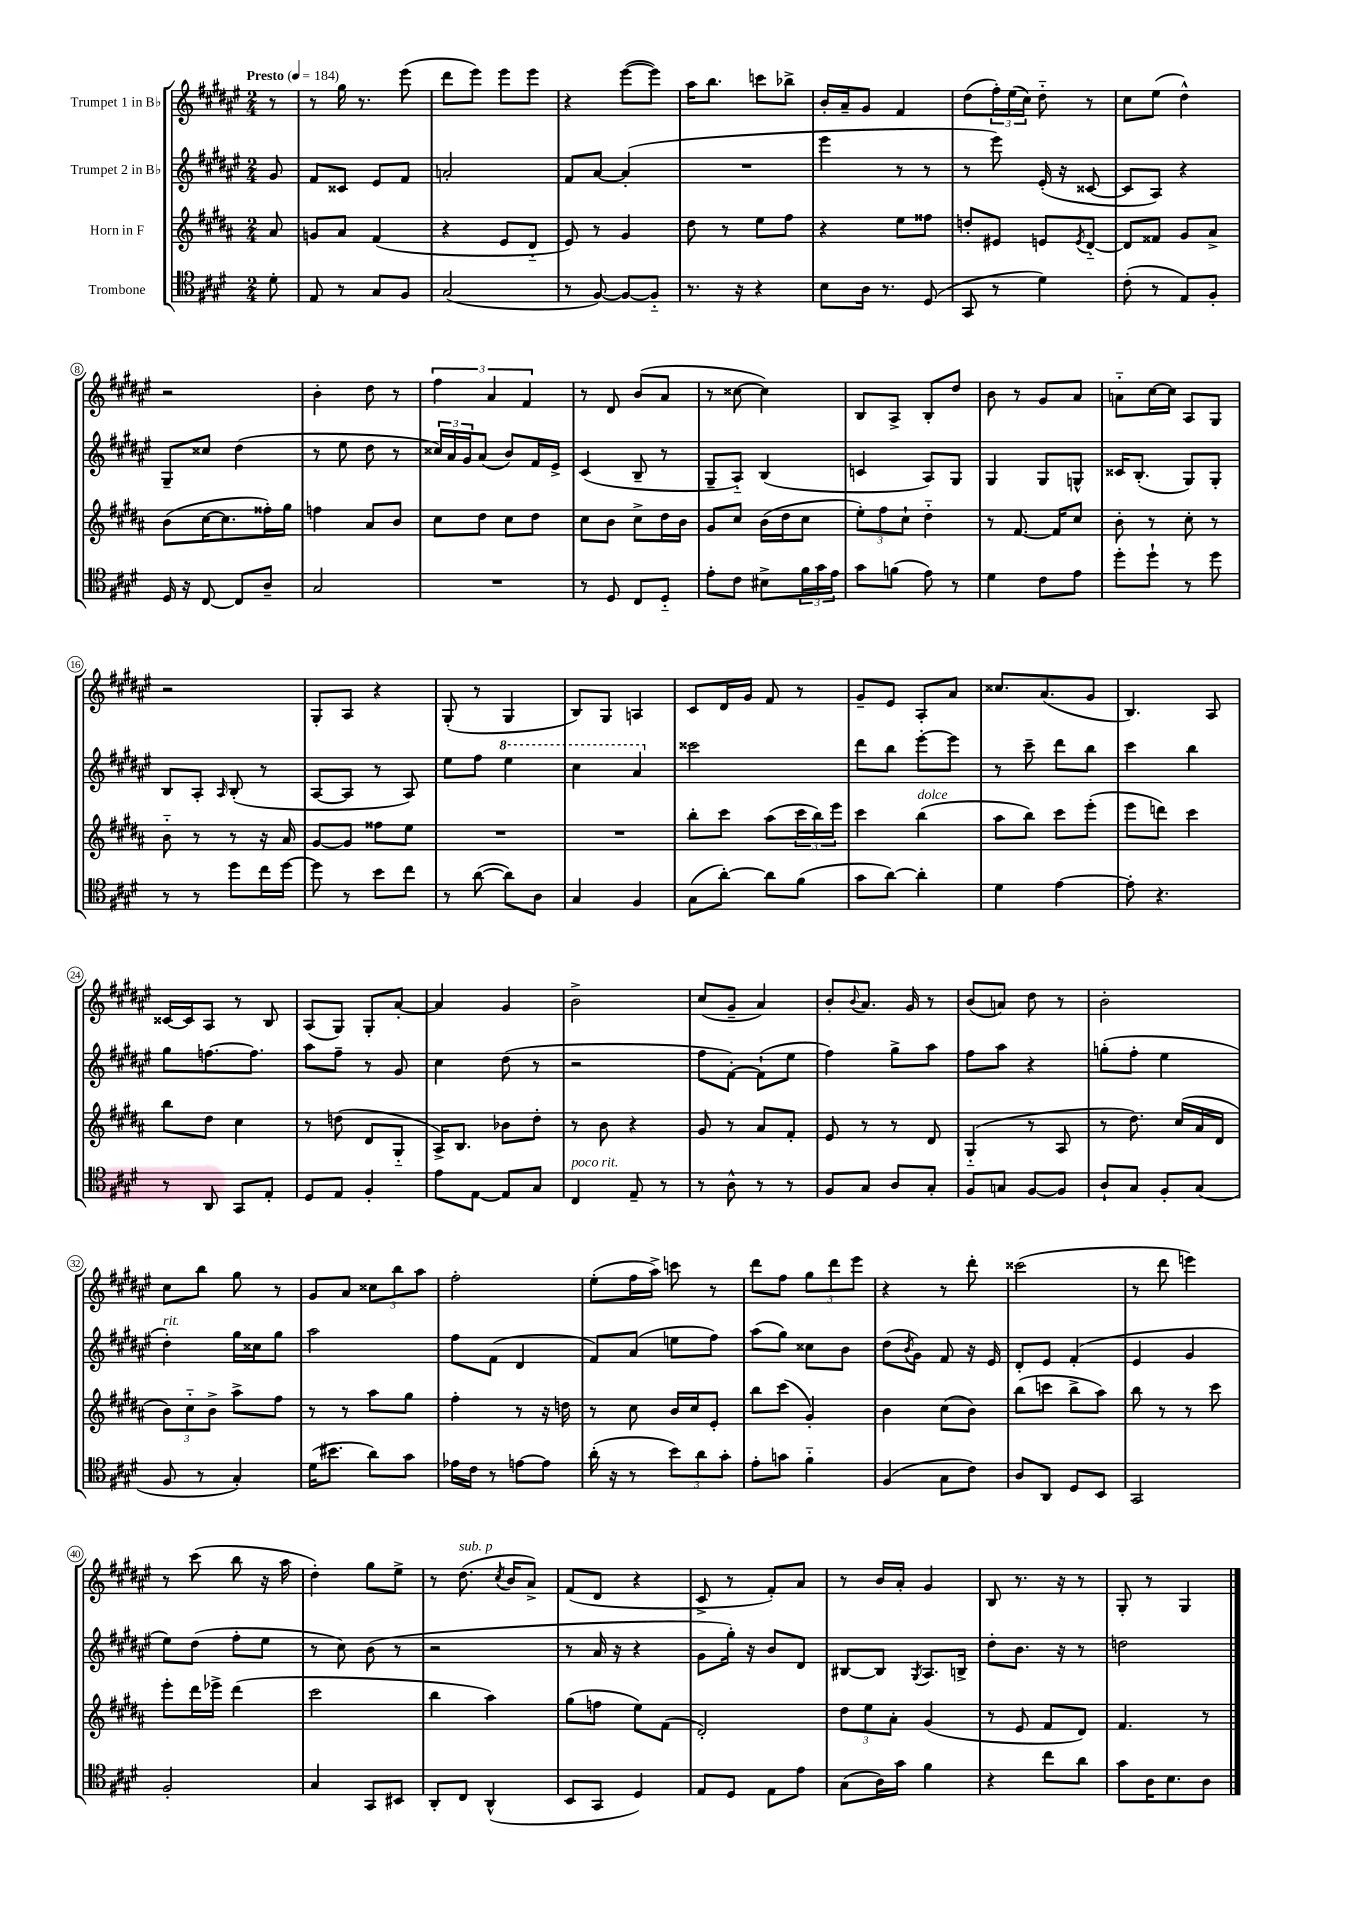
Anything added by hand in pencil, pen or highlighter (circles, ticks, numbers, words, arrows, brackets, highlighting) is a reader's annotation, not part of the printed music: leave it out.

**kern	**kern	**kern	**kern
*staff4	*staff3	*staff2	*staff1
*clefC4	*clefG2	*clefG2	*clefG2
*k[f#c#g#d#]	*k[f#c#g#d#a#]	*k[f#c#g#d#a#e#]	*k[f#c#g#d#a#e#]
*M2/4	*M2/4	*M2/4	*M2/4
*MM184	*MM184	*MM184	*MM184
8d#'\	8a#/	8g#/	8r
=	=	=	=
8E/	8g/L	8f#/L	8r
8r	8a#/J	8c##/J	16gg#\
.	.	.	8.r
8G#/L	(4f#/	8e#/L	.
8F#/J	.	8f#/J	(8eee#\
=	=	=	=
(2G#/	4r	2a'/	8ddd#\L
.	.	.	8eee#\J)
.	8e/L	.	8eee#\L
.	8d#'~/J	.	8eee#\J
=	=	=	=
8r	8e/)	8f#/L	4r
[8F#/)	8r	[8a#/J	.
8F#/_L	4g#/	(4a#'/]	([8eee#\L
8F#'~/]J	.	.	8eee#\]J)
=	=	=	=
8.r	8dd#\	2r	16aa#\LK
.	.	.	8.bb\J
.	8r	.	.
16r	.	.	.
4r	8ee\L	.	8ccc\L
.	8ff#\J	.	8bb-^\J
=	=	=	=
8B\L	4r	4eee#\	16b'/LL
.	.	.	16a#~/J
16A\Jk	.	.	8g#/J
8.r	.	.	.
.	8ee\L	8r	4f#/
(8D#/	8ff##\J	8r	.
=	=	=	=
8GG#/	8dd'/L	8r	(8dd#\L
8r	8e#/J	8eee#\)	24ff#'\L)
.	.	.	(24ee#\
.	.	.	24cc#\JJ)
4d#\)	8e/L	(16e#'/	8dd#'~\
.	.	16r	.
.	8qe/	.	.
.	[8d#'~/J	[8c##/	8r
=	=	=	=
(8c#'\	8d#/]L	8c##/]L	8cc#\L
8r	8f##/J	8A#/J)	(8ee#\J
8E/L)	8g#/L	4r	4dd#^^\)
8F#'/J	8a#^/J	.	.
=	=	=	=
16D#/	(8b\L	8G#~/L	2r
16r	.	.	.
[8C#/	[16cc#\K	8cc##/J	.
.	8.cc#\]	.	.
8C#/]L	.	(4dd#\	.
8A~/J	16ff##'\L)	.	.
.	16gg#\JJ	.	.
=	=	=	=
2G#/	4ff\	8r	4b'\
.	.	8ee#\	.
.	8a#/L	8dd#\	8dd#\
.	8b/J	8r	8r
=	=	=	=
2r	8cc#\L	24cc##/LL)	6ff#\
.	.	24a#/	.
.	.	24g#/J	.
.	8dd#\J	(8a#/J	.
.	.	.	6a#/
.	8cc#\L	8b/L)	.
.	.	.	6f#/
.	8dd#\J	16f#/L	.
.	.	16e#^/JJ	.
=	=	=	=
8r	8cc#\L	(4c#/	8r
8D#/	8b\J	.	8d#/
8C#/L	8cc#^\L	8B~/	(8b/L
8D#'~/J	16dd#\L	8r	8a#/J
.	16b\JJ	.	.
=	=	=	=
8e'\L	8g#/L	8G#~/L	8r
8c#\J	8cc#/J	8A#'~/J)	[8cc##\
8B#^\L	(16b\LL	(4B/	4cc##\])
.	16dd#\J	.	.
24f#\L	8cc#\J	.	.
24g#\	.	.	.
24e\JJ	.	.	.
=	=	=	=
8g#\L	12ee'\L)	4c/	8B/L
.	12ff#\	.	.
(8f\J	.	.	8A#^/J
.	12cc#`\J	.	.
8e\)	4dd#'~\	8A#/L)	8B'/L
8r	.	8G#/J	8dd#/J
=	=	=	=
4d#\	8r	4G#/	8b\
.	[8.f#/	.	8r
8c#\L	.	8G#/L	8g#/L
.	16f#/]LK	.	.
8e\J	8cc#/J	8G^^/J	8a#/J
=	=	=	=
8dd#'\L	8b'\	16c##/LK	8a'~\L
.	.	(8.B'/J	.
8dd#`\J	8r	.	[16cc#\L
.	.	.	16cc#\]JJ
8r	8cc#'\	8G#/L)	8A#/L
8dd#\	8r	8G#'/J	8G#/J
=	=	=	=
8r	8b'~\	8B/L	2r
8r	8r	8A#'/J	.
.	.	16qqA#/	.
8dd#\L	8r	(8B'/	.
16cc#\L	16r	8r	.
[16dd#\JJ	16a#/	.	.
=	=	=	=
8dd#\]	[8g#/L	[8A#/L	8G#'/L
8r	8g#/]J	8A#/]J	8A#/J
8b\L	8ff##\L	8r	4r
8cc#\J	8ee\J	8A#/)	.
=	=	=	=
8r	2r	8ee#\L	(8G#'/
([8a\	.	8ff#\J	8r
8a\]L)	.	4eee#\	4G#/
8A\J	.	.	.
=	=	=	=
4G#/	2r	4ccc#\	8B/L)
.	.	.	8G#/J
4F#/	.	4aa#/	4A/
=	=	=	=
(8G#\L	8bb'\L	2ccc##\	8c#/L
[8a'\J)	8ccc#\J	.	16d#/L
.	.	.	16g#/JJ
8a\]L	(8aa#\L	.	8f#/
(8f#\J	24ccc#\L	.	8r
.	24bb\)	.	.
.	24eee\JJ	.	.
=	=	=	=
8g#\L	4ccc#\	8ddd#\L	8g#~/L
[8a\J)	.	8bb\J	8e#/J
4a'\]	(4bb\	[8eee#'\L	8A#'/L
.	.	8eee#\]J	8a#/J
=	=	=	=
4d#\	8aa#\L	8r	8.cc##/L
.	8bb\J)	8ccc#~\	.
.	.	.	(8.a#/
[4e\	8ccc#\L	8ddd#\L	.
.	(8eee'\J	8bb\J	8g#/J
=	=	=	=
8e'\]	8eee\L	4ccc#\	4.B/)
4.r	8ddd\J)	.	.
.	4ccc#\	4bb\	.
.	.	.	8A#/
=	=	=	=
8r	8bb\L	8gg#\L	[16c##/LL
.	.	.	16c##/]J
8AA/	8dd#\J	[8.ff\	8A#/J
8GG#/L	4cc#\	.	8r
.	.	8.ff\]J	.
8E'/J	.	.	8B/
=	=	=	=
8D#/L	8r	8aa#\L	(8A#/L
8E/J	(8dd\	8ff#~\J	8G#/J)
4F#'/	8d#/L	8r	8G#'/L
.	8G#'~/J	8g#/	[8a#'/J
=	=	=	=
8e\L	16A#^/LK)	4cc#\	4a#/]
.	8.B/J	.	.
[8E\J	.	.	.
8E/]L	8b-\L	(8dd#\	4g#/
8G#/J	8dd#'\J	8r	.
=	=	=	=
4C#/	8r	2r	2b^\
.	8b\	.	.
8E~/	4r	.	.
8r	.	.	.
=	=	=	=
8r	8g#/	8ff#\L	(8cc#/L
8A^^\	8r	[8f#'\J)	8g#~/J
8r	8a#/L	(8f#`\]L	4a#/)
8r	8f#'/J	8ee#\J	.
=	=	=	=
8F#/L	8e/	4ff#\)	8b'/L
.	.	.	8qqb/
8G#/J	8r	.	8.a#/J
8A/L	8r	8gg#^\L	.
.	.	.	16g#/
8G#'/J	8d#/	8aa#\J	8r
=	=	=	=
8F#/L	(4G#'~/	8ff#\L	(8b/L
8G/J	.	8aa#\J	8a/J)
[8F#/L	8r	4r	8dd#\
8F#/]J	8A#/	.	8r
=	=	=	=
8A`/L	8r	(8gg'\L	2b'\
8G#/J	8.dd#\)	8ff#'\J	.
8F#'/L	.	4ee#\	.
.	(16cc#/LL	.	.
(8G#/J	16a#/	.	.
.	16d#/JJ	.	.
=	=	=	=
8F#/	12b\L)	4dd#'\)	8cc#\L
.	12cc#'~\	.	.
8r	.	.	8bb\J
.	12b^\J	.	.
4G#'/)	8aa#^\L	16gg#\LL	8gg#\
.	.	16cc##\J	.
.	8ff#\J	8gg#\J	8r
=	=	=	=
(16d#\LK	8r	2aa#\	8g#/L
8.b#\J	.	.	.
.	8r	.	8a#/J
8a\L)	8aa#\L	.	12cc##\L
.	.	.	12bb\
8g#\J	8gg#\J	.	.
.	.	.	12aa#\J
=	=	=	=
16e-\LL	4ff#'\	8ff#\L	2ff#'\
16c#\JJ	.	.	.
8r	.	(8f#\J	.
[8e\L	8r	4d#/	.
8e\]J	16r	.	.
.	16dd\	.	.
=	=	=	=
(16a'\	8r	8f#/L)	(8ee#'\L
16r	.	.	.
8r	8cc#\	(8a#/J	16ff#\L
.	.	.	16aa#^\JJ)
12b\L)	16b/LL	8ee\L	8ccc\
.	16cc#/J	.	.
12a\	.	.	.
.	8e'/J	8ff#\J)	8r
12g#'\J	.	.	.
=	=	=	=
8e'\L	8bb\L	(8aa#\L	8ddd#\L
8g\J	(8ccc#\J	8gg#\J)	8ff#\J
4f#'~\	4g#'/)	8cc##\L	12gg#\L
.	.	.	12ddd#\
.	.	8b\J	.
.	.	.	12eee#\J
=	=	=	=
(4F#/	4b\	(8dd#\L	4r
.	.	8qb/	.
.	.	8g#\J)	.
8G#\L	(8cc#\L	8f#/	8r
8c#\J)	8b\J)	16r	8ddd#'\
.	.	16e#/	.
=	=	=	=
8A/L	(8bb\L	8d#'/L	(2ccc##\
8AA/J	8ccc\J	8e#/J	.
8D#/L	8bb^\L	(4f#'/	.
8BB/J	8aa#\J)	.	.
=	=	=	=
2GG#/	8bb\	4e#/	8r
.	8r	.	8ddd#\
.	8r	4g#/	4eee\)
.	8ccc#\	.	.
=	=	=	=
2F#'/	8eee'\L	8ee#\L)	8r
.	16ddd#\L	(8dd#\J	(8ccc#\
.	16eee-^\JJ	.	.
.	(4ddd#\	8ff#'\L	8bb\
.	.	8ee#\J	16r
.	.	.	16aa#\
=	=	=	=
4G#/	2ccc#\	8r	4dd#'\)
.	.	8cc#\)	.
8GG#/L	.	(8b\	8gg#\L
8BB#/J	.	8r	8ee#^\J
=	=	=	=
8AA'/L	4bb\	2r	8r
8C#/J	.	.	(8.dd#\
(4AA^^/	4aa#\)	.	.
.	.	.	8qcc#/
.	.	.	16b/LK
.	.	.	8a#^/J)
=	=	=	=
8BB/L	(8gg#\L	8r	(8f#/L
8GG#/J	8ff\J	16a#/	8d#/J
.	.	16r	.
4D#/)	8ee\L)	4r	4r
.	(8f#\J	.	.
=	=	=	=
8E/L	2d#'/)	8g#\L	8c#^/
8D#/J	.	16gg#'\Jk)	8r
.	.	16r	.
8E\L	.	8b/L	8f#'/L)
8e\J	.	8d#/J	8a#/J
=	=	=	=
(8G#\L	12dd#\L	[8B#/L	8r
.	12ee\	.	.
16A\L)	.	8B#/]J	16b/LL
.	12a#'\J	.	.
16g#\JJ	.	.	16a#'/JJ
.	.	8qG#/	.
4f#\	(4g#/	8.A#/L	4g#/
.	.	16B^/Jk	.
=	=	=	=
4r	8r	8dd#'\L	8B/
.	8e/	8.b\J	8.r
8cc#\L	8f#/L	.	.
.	.	16r	16r
8a\J	8d#/J)	8r	8r
=	=	=	=
8g#\L	4.f#/	2dd\	8G#'/
16A\K	.	.	8r
8.B\	.	.	.
.	.	.	4G#/
8A\J	8r	.	.
==	==	==	==
*-	*-	*-	*-
